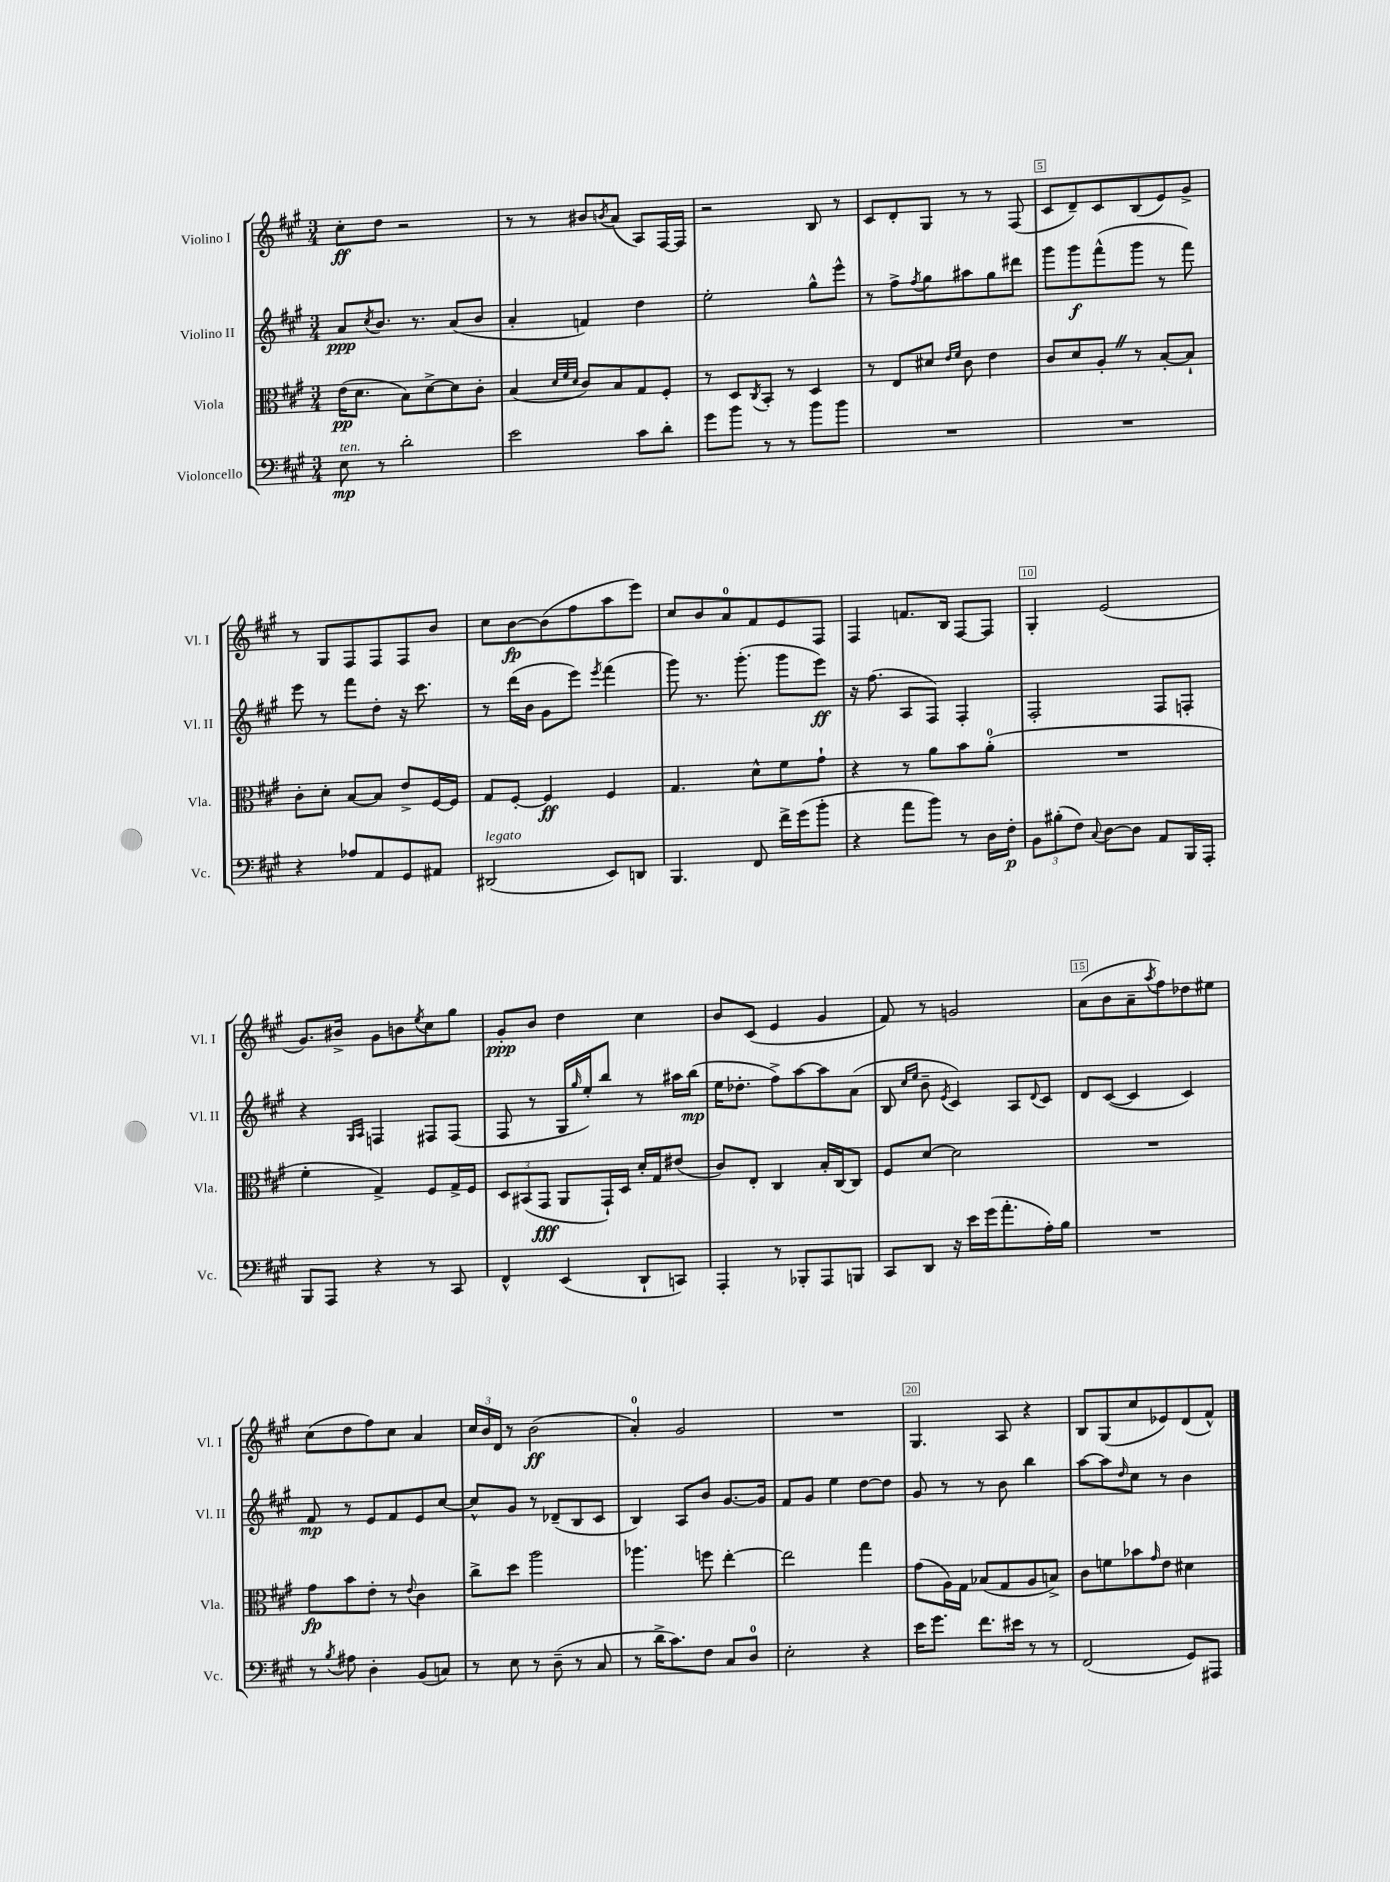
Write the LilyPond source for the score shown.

<<
\new StaffGroup <<
\new Staff = "s0" \with { instrumentName = "Violino I" shortInstrumentName = "Vl. I" } {
    \clef treble \key a \major \numericTimeSignature \time 3/4
    cis''8-.\ff d''8 r2 |
    r8 r8 bis'8 \acciaccatura { b'8 } a'8( a8) fis16~ fis16 |
    r2 b8 r8 |
    cis'8 d'8-. gis8 r8 r8 fis8( |
    cis'8 d'8--) cis'8 b8( e'8) gis'8-> |
    r8 gis8 fis8 fis8 fis8 b'8 |
    cis''8 b'8~\fp b'8( fis''8 a''8 e'''8) |
    cis''8 b'8 a'8-0 fis'8 e'8 fis8 |
    fis4 f'8. b16 fis8~ fis8 |
    gis4-. e'2( |
    gis'8.) bis'16-> gis'8 b'8 \acciaccatura { e''8 } cis''8 gis''8 |
    gis'8-.\ppp b'8 d''4 cis''4 |
    b'8 cis'8( e'4 gis'4 |
    fis'8) r8 g'2 |
    a'8( b'8 a'8-- \acciaccatura { a''8 } fis''8) des''8 eis''8 |
    cis''8( d''8 fis''8) cis''8 a'4 |
    \tuplet 3/2 { cis''16 b'16 d'16 } r8 b'2\ff( |
    a'4-0-.) gis'2 |
    R2. |
    gis4. a8 r4 |
    b8 gis8( cis''8 ees'8) d'8( fis'8-^) \bar "|." |
}
\new Staff = "s1" \with { instrumentName = "Violino II" shortInstrumentName = "Vl. II" } {
    \clef treble \key a \major \numericTimeSignature \time 3/4
    a'8\ppp \acciaccatura { cis''8 } b'8. r8. a'8( b'8 |
    a'4-. f'4) d''4 |
    e''2-. gis''8-^ e'''8-^ |
    r8 fis''8-> \acciaccatura { fis''8 } gis''8 ais''8 gis''8 dis'''8 |
    gis'''8 gis'''8\f fis'''8-^( gis'''8 r8 fis'''8) |
    e'''8 r8 fis'''8 d''8-. r16 cis'''8. |
    r8 d'''16( b'16 gis'8 e'''8) \acciaccatura { e'''8 } fis'''4( |
    gis'''8) r8. gis'''8.-.( gis'''8 e'''8\ff) |
    r16 fis''8.( a8 fis8) fis4-. |
    fis2-. fis8 f8-. |
    r4 \grace { gis16 a16 } f4 fis8 fis8( |
    fis8 r8 gis16 \grace { gis''16 } e''16-.) b''8 r8 ais''16 b''16\mp( |
    e''16 des''8.-. fis''8->) a''8~ a''8 a'8( |
    b8 \grace { cis''16 e''16 } b'8-- \acciaccatura { e'8 } cis'4) a8 \appoggiatura { d'8 } cis'8 |
    d'8 cis'8~( cis'4 cis'4) |
    fis'8\mp r8 e'8 fis'8 e'8 cis''8~ |
    cis''8-^ gis'8 r8 des'8--( b8 cis'8 |
    b4) a8 b'8 gis'8.~ gis'16 |
    fis'8 gis'8 e''4 d''8~ d''8 |
    gis'8 r8 r8 b'8 b''4 |
    a''8~ a''8 \grace { d''16 } cis''8 r8 b'4 \bar "|." |
}
\new Staff = "s2" \with { instrumentName = "Viola" shortInstrumentName = "Vla." } {
    \clef alto \key a \major \numericTimeSignature \time 3/4
    e'16\pp( d'8. b8) d'8~-> d'8 cis'8-. |
    b4( \grace { d'32 fis'32 d'32 } cis'8) b8 gis8 fis8-. |
    r8 d8 \acciaccatura { cis8 } b,8-. r8 d4 |
    r8 e8 dis'8 \grace { e'16 fis'16 } cis'8 e'4 |
    cis'8 d'8 a8-. \once \override BreathingSign.text = \markup { \musicglyph "scripts.caesura.straight" } \breathe r8 b8~-. b8-! |
    cis'8-. d'8-. b8~ b8 e'8-> fis16~ fis16 |
    gis8 fis8~-. fis4\ff fis4 |
    gis4. d'8-^ fis'8 gis'8-! |
    r4 r8 a'8 b'8 a'8-0-.( |
    R2. |
    fis'4-. gis4->) fis8 gis16-> fis16 |
    \tuplet 3/2 { d8 bis,8( gis,8\fff } a,8 gis,16-!) d16 d'16-. gis16 eis'8( |
    cis'8) e8-. cis4 b16-. cis16~ cis8 |
    fis8 d'8~ d'2 |
    R2. |
    gis'8\fp b'8 e'8-. r8 \appoggiatura { e'8 } cis'4 |
    cis''8-> d''8 a''2 |
    aes''4. f''8 e''4~-. |
    e''2 gis''4 |
    gis'8( a16) gis16 bes8( gis8 a8 b8->) |
    cis'8 f'8 bes'8 \grace { gis'16 } e'8 dis'4 \bar "|." |
}
\new Staff = "s3" \with { instrumentName = "Violoncello" shortInstrumentName = "Vc." } {
    \clef bass \key a \major \numericTimeSignature \time 3/4
    e8\mp^\markup { \italic "ten." } r8 d'2-. |
    e'2 cis'8 d'8-. |
    gis'8 b'8 r8 r8 b'8 b'8 |
    R2. |
    R2. |
    r4 aes8 a,8 gis,8 ais,8 |
    dis,2^\markup { \italic "legato" }( e,8) d,8 |
    b,,4. fis,8 fis'16-> gis'16( b'8-. |
    r4 a'8 b'8) r8 d16 fis16-.\p |
    \tuplet 3/2 { b,8 bis8-.( fis8) } \appoggiatura { cis8 } d8~ d8 a,8 b,,16 a,,16-. |
    b,,8 a,,8 r4 r8 cis,8 |
    fis,4-^ e,4( d,8-! c,8) |
    a,,4-. r8 bes,,8-. a,,8 b,,8 |
    cis,8 d,8 r16 e'16 gis'16( a'8.-. a16-.) b16 |
    R2. |
    r8 \acciaccatura { b8 } ais8 d4-. b,8( c8) |
    r8 e8 r8 d8--( r8 cis8 |
    r8 d'16-> cis'8.) fis8 cis8 d8-0 |
    e2-. r4 |
    e'16 gis'8. fis'8. eis'16 r8 r8 |
    fis,2( gis,8) ais,,8 \bar "|." |
}
>>
>>
\layout { \context { \Score \override BarNumber.break-visibility = ##(#f #t #t) barNumberVisibility = #(every-nth-bar-number-visible 5) \override BarNumber.stencil = #(make-stencil-boxer 0.1 0.3 ly:text-interface::print) } }
